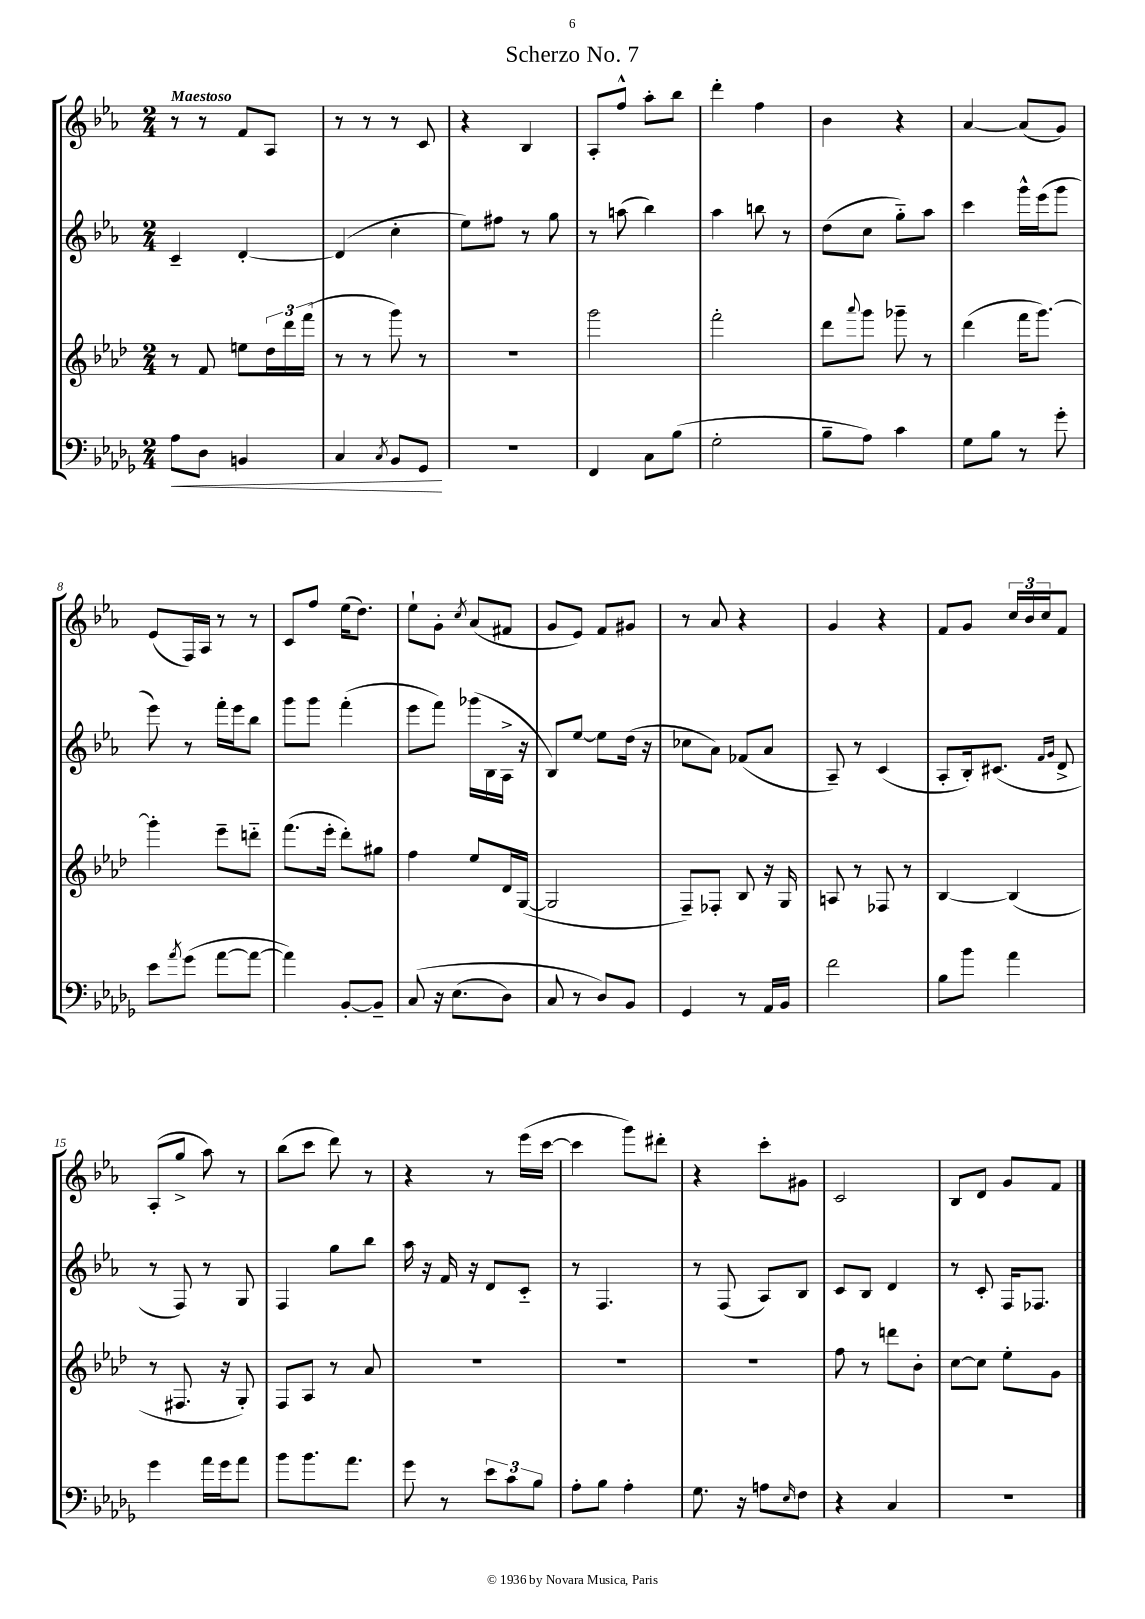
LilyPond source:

\header { title = "Scherzo No. 7" }
<<
\new StaffGroup <<
\new Staff = "s0" {
    \clef treble \key ees \major \numericTimeSignature \time 2/4 \tempo "Maestoso"
    r8 r8 f'8 aes8 |
    r8 r8 r8 c'8 |
    r4 bes4 |
    aes8-. f''8-^ aes''8-. bes''8 |
    d'''4-. f''4 |
    bes'4 r4 |
    aes'4~ aes'8( g'8) |
    ees'8( f16) aes16 r8 r8 |
    c'8 f''8 ees''16( d''8.) |
    ees''8-! g'8-. \acciaccatura { c''8 } aes'8( fis'8 |
    g'8 ees'8) f'8 gis'8 |
    r8 aes'8 r4 |
    g'4 r4 |
    f'8 g'8 \tuplet 3/2 { c''16 bes'16 c''16 } f'8 |
    aes8-.( g''8-> aes''8) r8 |
    bes''8( c'''8 d'''8) r8 |
    r4 r8 ees'''16( c'''16~ |
    c'''4 g'''8) dis'''8-. |
    r4 c'''8-. gis'8 |
    c'2 |
    bes8 d'8 g'8 f'8 \bar "|." |
}
\new Staff = "s1" {
    \clef treble \key ees \major \numericTimeSignature \time 2/4
    c'4-- d'4~-. |
    d'4( c''4-. |
    ees''8) fis''8 r8 g''8 |
    r8 a''8( bes''4) |
    aes''4 b''8 r8 |
    d''8( c''8 g''8-_) aes''8 |
    c'''4 g'''16-^ ees'''16( g'''8 |
    ees'''8) r8 f'''16-. ees'''16 bes''8 |
    g'''8 g'''8 f'''4-.( |
    ees'''8 f'''8) ges'''16( bes16 aes16-> r16 |
    bes8) ees''8~ ees''8 d''16( r16 |
    ces''8 aes'8) fes'8( aes'8 |
    aes8--) r8 c'4( |
    aes8-. bes16-.) cis'8.( \grace { f'16 g'16 } d'8-> |
    r8 f8) r8 g8 |
    f4 g''8 bes''8 |
    aes''16 r16 f'16 r16 d'8 c'8-_ |
    r8 f4. |
    r8 f8( aes8) bes8 |
    c'8 bes8 d'4 |
    r8 c'8-. f16 fes8. \bar "|." |
}
\new Staff = "s2" {
    \clef treble \key aes \major \numericTimeSignature \time 2/4
    r8 f'8 e''8 \tuplet 3/2 { des''16 des'''16 f'''16( } |
    r8 r8 g'''8) r8 |
    R2 |
    g'''2 |
    f'''2-. |
    des'''8 \appoggiatura { aes'''8 } g'''8 ges'''8-- r8 |
    des'''4( f'''16 g'''8.~) |
    g'''4-. ees'''8-- d'''8-_ |
    f'''8.( ees'''16-. des'''8-.) gis''8 |
    f''4 ees''8 des'16 g16~( |
    g2 |
    f8--) fes8-. bes8 r16 g16 |
    a8 r8 fes8 r8 |
    bes4~ bes4( |
    r8 fis8. r16 g8-.) |
    f8 aes8 r8 aes'8 |
    R2 |
    R2 |
    R2 |
    f''8 r8 d'''8 bes'8-. |
    c''8~ c''8 ees''8-. g'8 \bar "|." |
}
\new Staff = "s3" {
    \clef bass \key des \major \numericTimeSignature \time 2/4
    aes8\< des8 b,4 |
    c4 \acciaccatura { c8 } bes,8 ges,8\! |
    R2 |
    f,4 c8 bes8( |
    ges2-. |
    bes8-- aes8) c'4 |
    ges8 bes8 r8 ges'8-. |
    ees'8 \acciaccatura { aes'8 } ges'8( aes'8~ aes'8~ |
    aes'4) bes,8~-. bes,8-- |
    c8\( r16 ees8.( des8) |
    c8 r8 des8\) bes,8 |
    ges,4 r8 aes,16 bes,16 |
    f'2 |
    bes8 bes'8 aes'4 |
    ges'4 aes'16 ges'16 aes'8 |
    bes'8 bes'8. aes'8. |
    ges'8 r8 \tuplet 3/2 { ees'8 c'8 bes8 } |
    aes8-. bes8 aes4-. |
    ges8. r16 a8 \grace { ees16 } f8 |
    r4 c4 |
    R2 \bar "|." |
}
>>
>>
